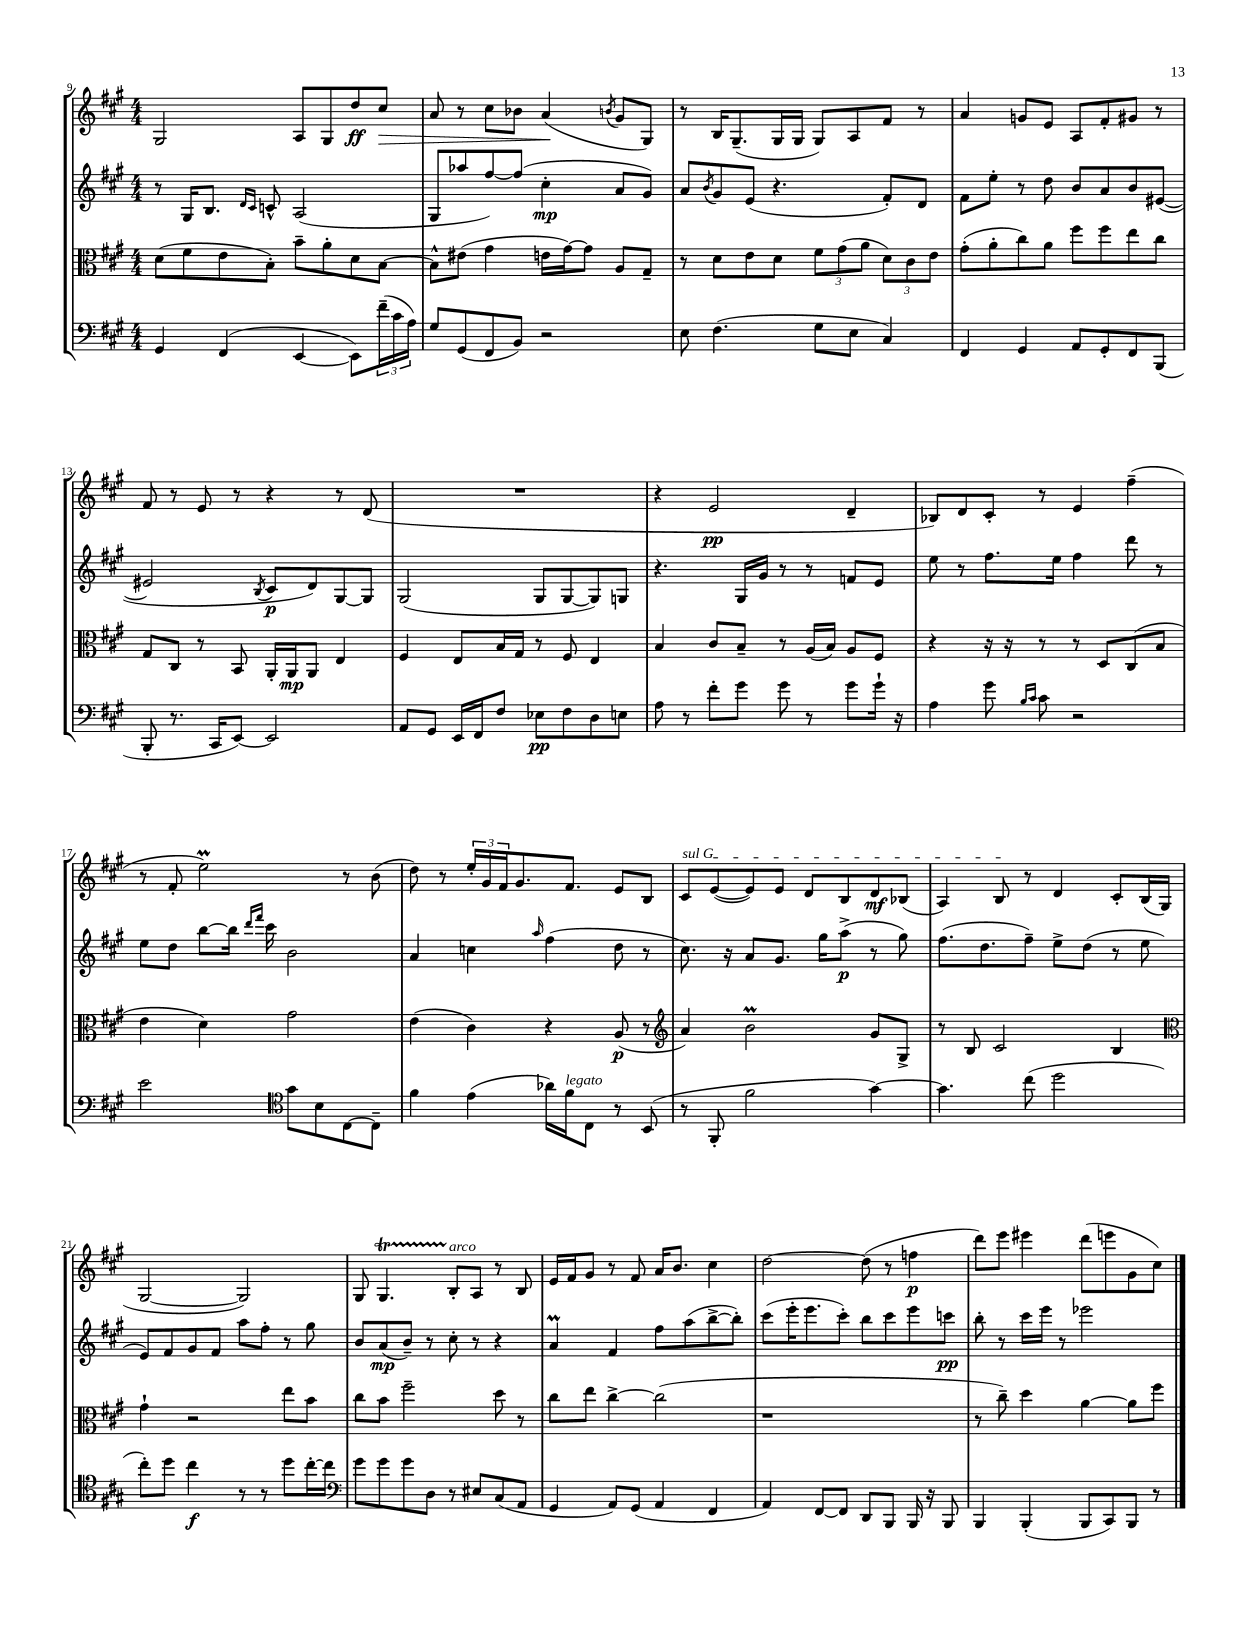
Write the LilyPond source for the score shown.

<<
\new StaffGroup <<
\new Staff = "s0" {
    \clef treble \key a \major \numericTimeSignature \time 4/4
    gis2 a8 gis8 d''8\ff cis''8\> |
    a'8 r8 cis''8 bes'8 a'4\!( \acciaccatura { b'8 } gis'8 gis8) |
    r8 b16 gis8.--( gis16 gis16 gis8) a8 fis'8 r8 |
    a'4 g'8 e'8 a8 fis'8-. gis'8 r8 |
    fis'8 r8 e'8 r8 r4 r8 d'8( |
    R1 |
    r4 e'2\pp d'4-- |
    bes8) d'8 cis'8-. r8 e'4 fis''4--( |
    r8 fis'8-. e''2\prall) r8 b'8( |
    d''8) r8 \tuplet 3/2 { e''16-. gis'16 fis'16 } gis'8. fis'8. e'8 b8 |
    \once \override TextSpanner.bound-details.left.text = \markup { \italic "sul G" } cis'8\startTextSpan e'8~( e'8) e'8 d'8 b8 d'8\mf bes8( |
    a4) b8\stopTextSpan r8 d'4 cis'8-. b16( gis16 |
    gis2~ gis2) |
    gis8 gis4.\startTrillSpan b8-.\stopTrillSpan^\markup { \italic "arco" } a8 r8 b8 |
    e'16 fis'16 gis'8 r8 fis'8 a'16 b'8. cis''4 |
    d''2~ d''8( r8 f''4\p |
    d'''8) e'''8 eis'''4 d'''8( e'''8 gis'8 cis''8) \bar "|." |
}
\new Staff = "s1" {
    \clef treble \key a \major \numericTimeSignature \time 4/4
    r8 gis16 b8. \grace { d'16 cis'16 } c'8-^ a2( |
    gis8 aes''8 fis''8~) fis''8( cis''4-.\mp a'8 gis'8) |
    a'8 \acciaccatura { b'8 } gis'8 e'8( r4. fis'8-.) d'8 |
    fis'8 e''8-. r8 d''8 b'8 a'8 b'8 eis'8~( |
    eis'2 \acciaccatura { b8 } cis'8\p d'8) gis8~ gis8 |
    gis2( gis8 gis8~ gis8) g8 |
    r4. gis16 gis'16 r8 r8 f'8 e'8 |
    e''8 r8 fis''8. e''16 fis''4 d'''8 r8 |
    e''8 d''8 b''8~ b''16 \grace { d'''16 fis'''16 } cis'''16 b'2 |
    a'4 c''4 \grace { a''16 } fis''4( d''8 r8 |
    cis''8.) r16 a'8 gis'8. gis''16 a''8->\p( r8 gis''8) |
    fis''8.( d''8. fis''8--) e''8-> d''8( r8 e''8 |
    e'8) fis'8 gis'8 fis'8 a''8 fis''8-. r8 gis''8 |
    b'8 a'8\mp( b'8--) r8 cis''8-. r8 r4 |
    a'4\prall fis'4 fis''8 a''8( b''8~-> b''8-.) |
    cis'''8( e'''16-. e'''8. cis'''8-.) b''8 cis'''8 e'''8 c'''8\pp |
    b''8-. r8 cis'''16 e'''16 r8 ees'''2 \bar "|." |
}
\new Staff = "s2" {
    \clef alto \key a \major \numericTimeSignature \time 4/4
    d'8( fis'8 e'8 b8-.) b'8-- a'8-. d'8 b8~ |
    b8-^ eis'8( gis'4 e'16 gis'16~) gis'8 a8 gis8-- |
    r8 d'8 e'8 d'8 \tuplet 3/2 { fis'8 gis'8( a'8 } \tuplet 3/2 { d'8) cis'8 e'8 } |
    gis'8-.( a'8-. cis''8) a'8 fis''8 fis''8 e''8 cis''8 |
    gis8 cis8 r8 b,8 a,16-. a,16\mp a,8 e4 |
    fis4 e8 b16 gis16 r8 fis8 e4 |
    b4 cis'8 b8-- r8 a16( b16) a8 fis8 |
    r4 r16 r16 r8 r8 d8 cis8( b8 |
    e'4 d'4) gis'2 |
    e'4( cis'4) r4 a8\p( r8 |
    \clef treble a'4) b'2\prall gis'8 gis8-> |
    r8 b8 cis'2 b4 |
    \clef alto gis'4-! r2 e''8 b'8 |
    cis''8 b'8 fis''2-- d''8 r8 |
    cis''8 e''8 cis''4~-> cis''2( |
    r1 |
    r8 cis''8--) d''4 a'4~ a'8 fis''8 \bar "|." |
}
\new Staff = "s3" {
    \clef bass \key a \major \numericTimeSignature \time 4/4
    gis,4 fis,4( e,4~ e,8) \tuplet 3/2 { fis'16--( cis'16 a16) } |
    gis8 gis,8( fis,8 b,8) r2 |
    e8 fis4.( gis8 e8 cis4) |
    fis,4 gis,4 a,8 gis,8-. fis,8 b,,8( |
    b,,8-. r8. cis,16 e,8~) e,2 |
    a,8 gis,8 e,16 fis,16 fis8 ees8\pp fis8 d8 e8 |
    a8 r8 fis'8-. gis'8 gis'8 r8 gis'8 gis'16-! r16 |
    a4 gis'8 \grace { b16 cis'16 } cis'8 r2 |
    e'2 \clef tenor gis'8 b8 cis8~ cis8-- |
    fis'4 e'4( aes'16) fis'16^\markup { \italic "legato" } cis8 r8 b,8( |
    r8 fis,8-. fis'2 gis'4~) |
    gis'4. cis''8( d''2 |
    cis''8-.) d''8 cis''4\f r8 r8 d''8 cis''16~-. cis''16 |
    \clef bass gis'8 gis'8 gis'8 d8 r8 eis8 cis8( a,8 |
    gis,4 a,8) gis,8( a,4 fis,4 |
    a,4) fis,8~ fis,8 d,8 b,,8 b,,16 r16 b,,8 |
    b,,4 b,,4-.( b,,8 cis,8) b,,8 r8 \bar "|." |
}
>>
>>
\layout { \context { \Score currentBarNumber = #9 } }
